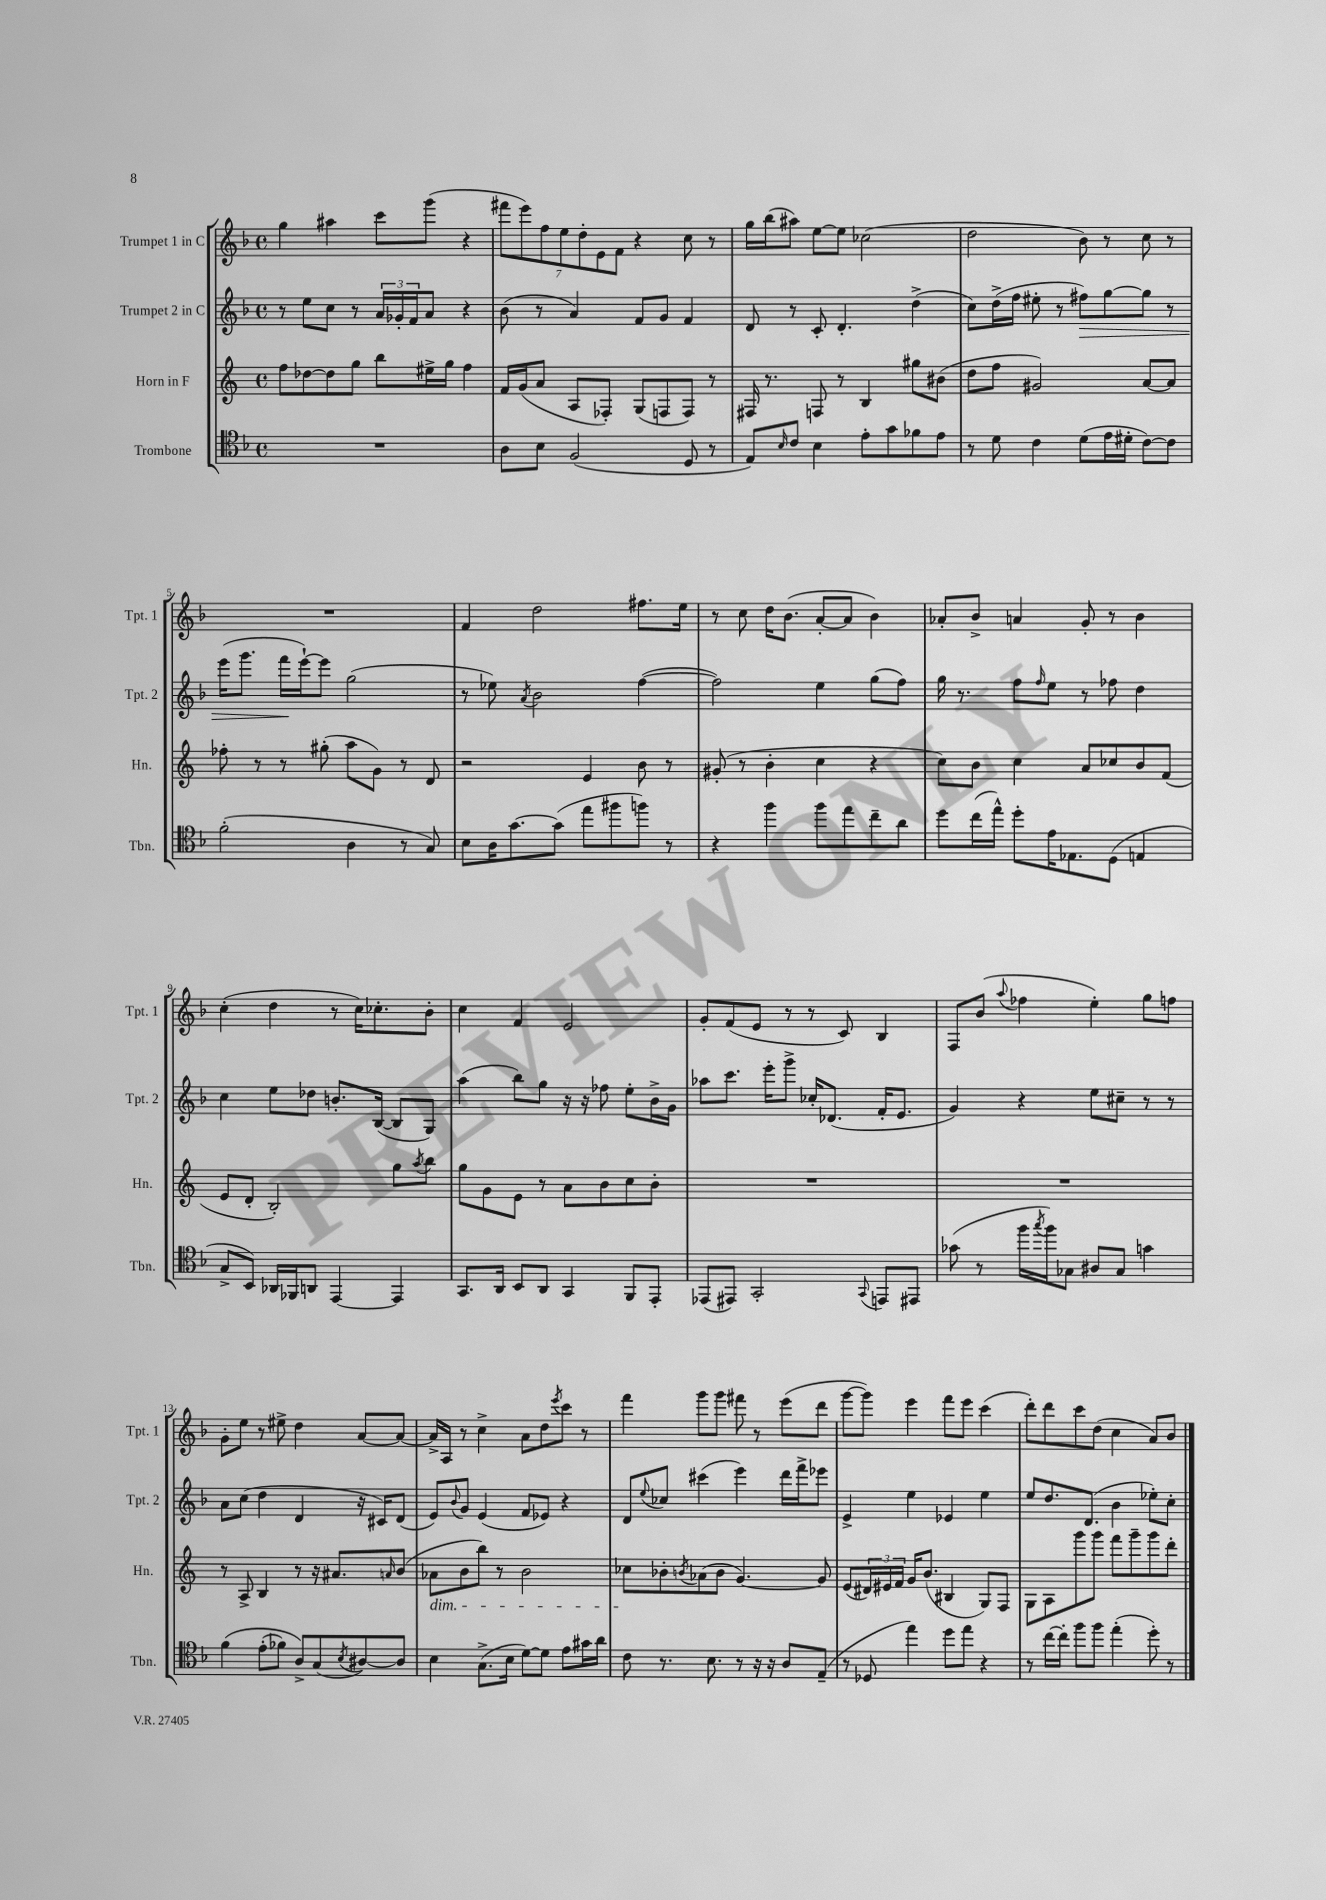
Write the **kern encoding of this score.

**kern	**kern	**kern	**dynam	**kern
*part4	*part3	*part2	*part2	*part1
*staff4	*staff3	*staff2	*staff2	*staff1
*I"Trombone	*I"Horn in F	*I"Trumpet 2 in C	*	*I"Trumpet 1 in C
*I'Tbn.	*I'Hn.	*I'Tpt. 2	*	*I'Tpt. 1
*clefC4	*clefG2	*clefG2	*	*clefG2
*k[b-]	*k[]	*k[b-]	*	*k[b-]
*M4/4	*M4/4	*M4/4	*	*M4/4
*met(c)	*met(c)	*met(c)	*	*met(c)
=1	=1	=1	=1	=1
1r	8ff\L	8r	.	4gg\
.	[8dd-X\	8ee\L	.	.
.	8dd-\]	8cc\J	.	4aa#X\
.	8gg\J	8r	.	.
.	8bb\L	24a/LL	.	8ccc\L
.	.	24g-X'/	.	.
.	.	24f/J	.	.
.	16ee#X^\L	8a/J	.	(8ggg\J
.	16gg\JJ	.	.	.
.	4ff\	4r	.	4r
=2	=2	=2	=2	=2
8A\L	16f/LL	(8b-\	.	14fff#X\L
.	(16g/J	.	.	.
.	.	.	.	14eee\)
8B-\J	8a/J	8r	.	.
.	.	.	.	14ff\
.	.	.	.	14ee\
(2F/	8A/L	4a/)	.	.
.	.	.	.	14dd'\
.	.	.	.	14e\
.	8F-X'/J)	.	.	.
.	.	.	.	14f\J
.	(8G/L	8f/L	.	4r
.	8Fn/	8g/J	.	.
8D/	8F/J)	4f/	.	8cc\
8r	8r	.	.	8r
=3	=3	=3	=3	=3
8E/L)	16F#X/	8d/	.	16gg\LL
.	8.r	.	.	(16bb-\J
16qqB-/	.	.	.	.
8c/J	.	8r	.	8aa#X\J)
4B-\	8Fn/	8c'/	.	[8ee\L
.	8r	4.d'/	.	8ee\J]
8e'\L	4B/	.	.	(2cc-X\
8g\	.	.	.	.
8f-X\	8gg#X\L	(4dd^\	.	.
8e\J	(8b#X\J	.	.	.
=4	=4	=4	=4	=4
8r	8dd\L	8cc\L)	.	2dd\
8d\	8ff\J	(16dd^\L	.	.
.	.	16ff\JJ	.	.
4c\	2g#X/)	8ee#X'\	.	.
.	.	8r	.	.
!	!	!	!LO:HP:b	!
(8d\L	.	8ff#X\L)	>	8b-\)
16e\L	.	[8gg\	.	8r
16d#X'\JJ	.	.	.	.
[8c\L)	[8a/L	8gg\J]	.	8cc\
8c\J]	8a/J]	8r	.	8r
!!LO:LB:g=z
=5	=5	=5	=5	=5
(2f'\	8ff-X'\	(16eee\KL	.	1r
.	.	8.ggg\J	.	.
.	8r	.	.	.
.	8r	16fff\LL	.	.
.	.	[16eee`\J)	]	.
.	(8gg#X'\	8eee\J]	.	.
4A\	8aa\L	(2gg\	.	.
.	8g\J)	.	.	.
8r	8r	.	.	.
8G/)	8d/	.	.	.
=6	=6	=6	=6	=6
8B-\L	2r	8r	.	4f/
16A\K	.	8ee-X\)	.	.
[8.g\	.	.	.	.
.	.	8qa/	.	.
.	.	2b-\	.	2dd\
(8g\J]	.	.	.	.
8ee\L	4e/	.	.	.
8ff#X\	.	.	.	.
8ffn\J)	8b\	([4ff\	.	8.ff#X\L
8r	8r	.	.	.
.	.	.	.	16ee\Jk
=7	=7	=7	=7	=7
4r	(8g#X'/	2ff\])	.	8r
.	8r	.	.	8cc\
4ff\	4b'\	.	.	16dd\KL
.	.	.	.	(8.b-\J
8ff\L	4cc\	4ee\	.	[8a'/L
8ee\	.	.	.	8a/J]
8cc~\	4r	(8gg\L	.	4b-\)
8a\J	.	8ff\J)	.	.
=8	=8	=8	=8	=8
8dd\L	8cc\L)	16gg\	.	8a-X'/L
.	.	8.r	.	.
(16cc\L	8b\J	.	.	8b-^/J
16ee^^\JJ)	.	.	.	.
8dd'\L	4cc\	8ff\L	.	4an/
.	.	16qqff/	.	.
16e\K	.	8ee\J	.	.
8.E-X\	.	.	.	.
.	8a/L	8r	.	8g'/
(8D\J	8cc-X/	8ff-X\	.	8r
4En/	8b/	4dd\	.	4b-\
.	(8f/J	.	.	.
!!LO:LB:g=z
=9	=9	=9	=9	=9
8G^/L	8e/L	4cc\	.	(4cc'\
8BB-/J)	8d'/J	.	.	.
16AA-X/LL	2B'/)	8ee\L	.	4dd\
16FF-X/J	.	.	.	.
8AAn/J	.	8dd-X\J	.	.
[4EE/	.	8.bn'/L	.	8r
.	.	.	.	16cc\KL)
.	.	([16B-/Jk	.	8.cc-X'\
4EE/]	8gg\L	8B-/L]	.	.
.	8qaa/	.	.	.
.	8bb\J	8G/J)	.	8b-'\J
=10	=10	=10	=10	=10
8.GG/L	8gg\L	(4aa\	.	4cc\
.	8g\	.	.	.
16AA/Jk	.	.	.	.
8BB-/L	8e\J	8bb-\L)	.	4f/
8AA/J	8r	8gg\J	.	.
4GG/	8a\L	16r	.	2e/
.	.	16r	.	.
.	8b\	8ff-X\	.	.
8FF/L	8cc\	8ee'\L	.	.
8EE'/J	8b'\J	16b-^\L	.	.
.	.	16g\JJ	.	.
=11	=11	=11	=11	=11
(8EE-X/L	1r	8aa-X\L	.	8g'/L
8EE#X/J)	.	8.ccc\J	.	(8f/
2GG'/	.	.	.	8e/J
.	.	16eee'\KL	.	.
.	.	8ggg^\J	.	8r
.	.	16cc-X'/KL	.	8r
.	.	(8.d-X/J	.	.
.	.	.	.	8c/)
8qqGG/	.	.	.	.
8EEn/L	.	16f'/KL	.	4B-/
.	.	8.e/J	.	.
8EE#X/J	.	.	.	.
=12	=12	=12	=12	=12
(8g-X\	1r	4g/)	.	8F/L
8r	.	.	.	(8b-/J
.	.	.	.	8qqaa/
16ff\LL	.	4r	.	4ff-X\
8qgg/	.	.	.	.
16ff\J)	.	.	.	.
8G-X\J	.	.	.	.
8A#X/L	.	8ee\L	.	4ee'\)
8G-/J	.	8cc#X~\J	.	.
4gn\	.	8r	.	8gg\L
.	.	8r	.	8ffn\J
!!LO:LB:g=z
=13	=13	=13	=13	=13
(4f\	8r	8a\L	.	8g'\L
.	8A^/	(8cc\J	.	8ee\J
(8e'\L	4B/	4dd\	.	8r
8f-X\J)	.	.	.	8ee#X^\
8A^/L)	8r	4d/	.	4dd\
(8G/	16r	.	.	.
.	8.a#X/L	.	.	.
8qB-/	.	.	.	.
[8A#X/)	.	16r	.	[8a/L
.	.	16c#X/KL)	.	.
.	16qqan/	.	.	.
8A#/J]	(8b/J	(8d/J	.	8a/J_
=14	=14	=14	=14	=14
!	!LO:TX:b:i:t=dim.	!	!	!
4B-\	8a-X\L	8e/L)	.	16a^/LL]
.	.	.	.	16A/JJ
.	.	8qqb-/	.	.
.	8b\	8g/J	.	8r
(8.G^\L	8bb\J)	(4e/	.	4cc^\
.	8r	.	.	.
16B-\Jk	.	.	.	.
[8d\L)	2b\	8f/L	.	8a\L
8d\J]	.	8e-X/J)	.	8dd\
.	.	.	.	8qeee/
8e\L	.	4r	.	8ccc\J
16g#X\L	.	.	.	8r
16a\JJ	.	.	.	.
=15	=15	=15	=15	=15
8c\	8cc-X\L	8d/L	.	4fff\
.	.	8qqee/	.	.
8.r	8b-X'\	8cc-X/J	.	.
.	8qbn/	.	.	.
.	(8a-X\	(4ccc#X\	.	8ggg\L
8.B-\	.	.	.	.
.	8b\J	.	.	8ggg\J
8r	[4.g/)	4eee\)	.	8fff#X\
16r	.	.	.	8r
16r	.	.	.	.
8A/L	.	16ddd\LL	.	(8eee\L
.	.	16fff^\J	.	.
(8E~/J	8g/]	8eee-X\J	.	8ddd\J
=16	=16	=16	=16	=16
8r	(8e/L	4e^/	.	[8ggg\L
8D-X/	24d#X/L)	.	.	8ggg\J])
.	24e#X/	.	.	.
.	24f/JJ	.	.	.
4ee\)	16g/KL	4ee\	.	4eee\
.	(8.b/J	.	.	.
8dd\L	4B#X/	4e-X/	.	8fff\L
8ee\J	.	.	.	8eee\J
4r	8G/L)	4ee\	.	(4ccc\
.	8F/J	.	.	.
=17	=17	=17	=17	=17
8r	8G\L	8ee/L	.	8ddd'\L)
[16cc\LL	8A\	8.dd/	.	8ddd\
16cc'\JJ]	.	.	.	.
8ff\L	8ggg\	.	.	8ccc\
.	.	(8.d/J	.	.
8ff\J	8ggg\J	.	.	(8dd\J
(4ee'\	8fff\L	4b-\	.	4cc\
.	8ggg~\	.	.	.
8dd'\)	8ggg\	8ee-X'\L)	.	8a/L)
8r	8ddd'\J	8cc'\J	.	8b-/J
==	==	==	==	==
*-	*-	*-	*-	*-
